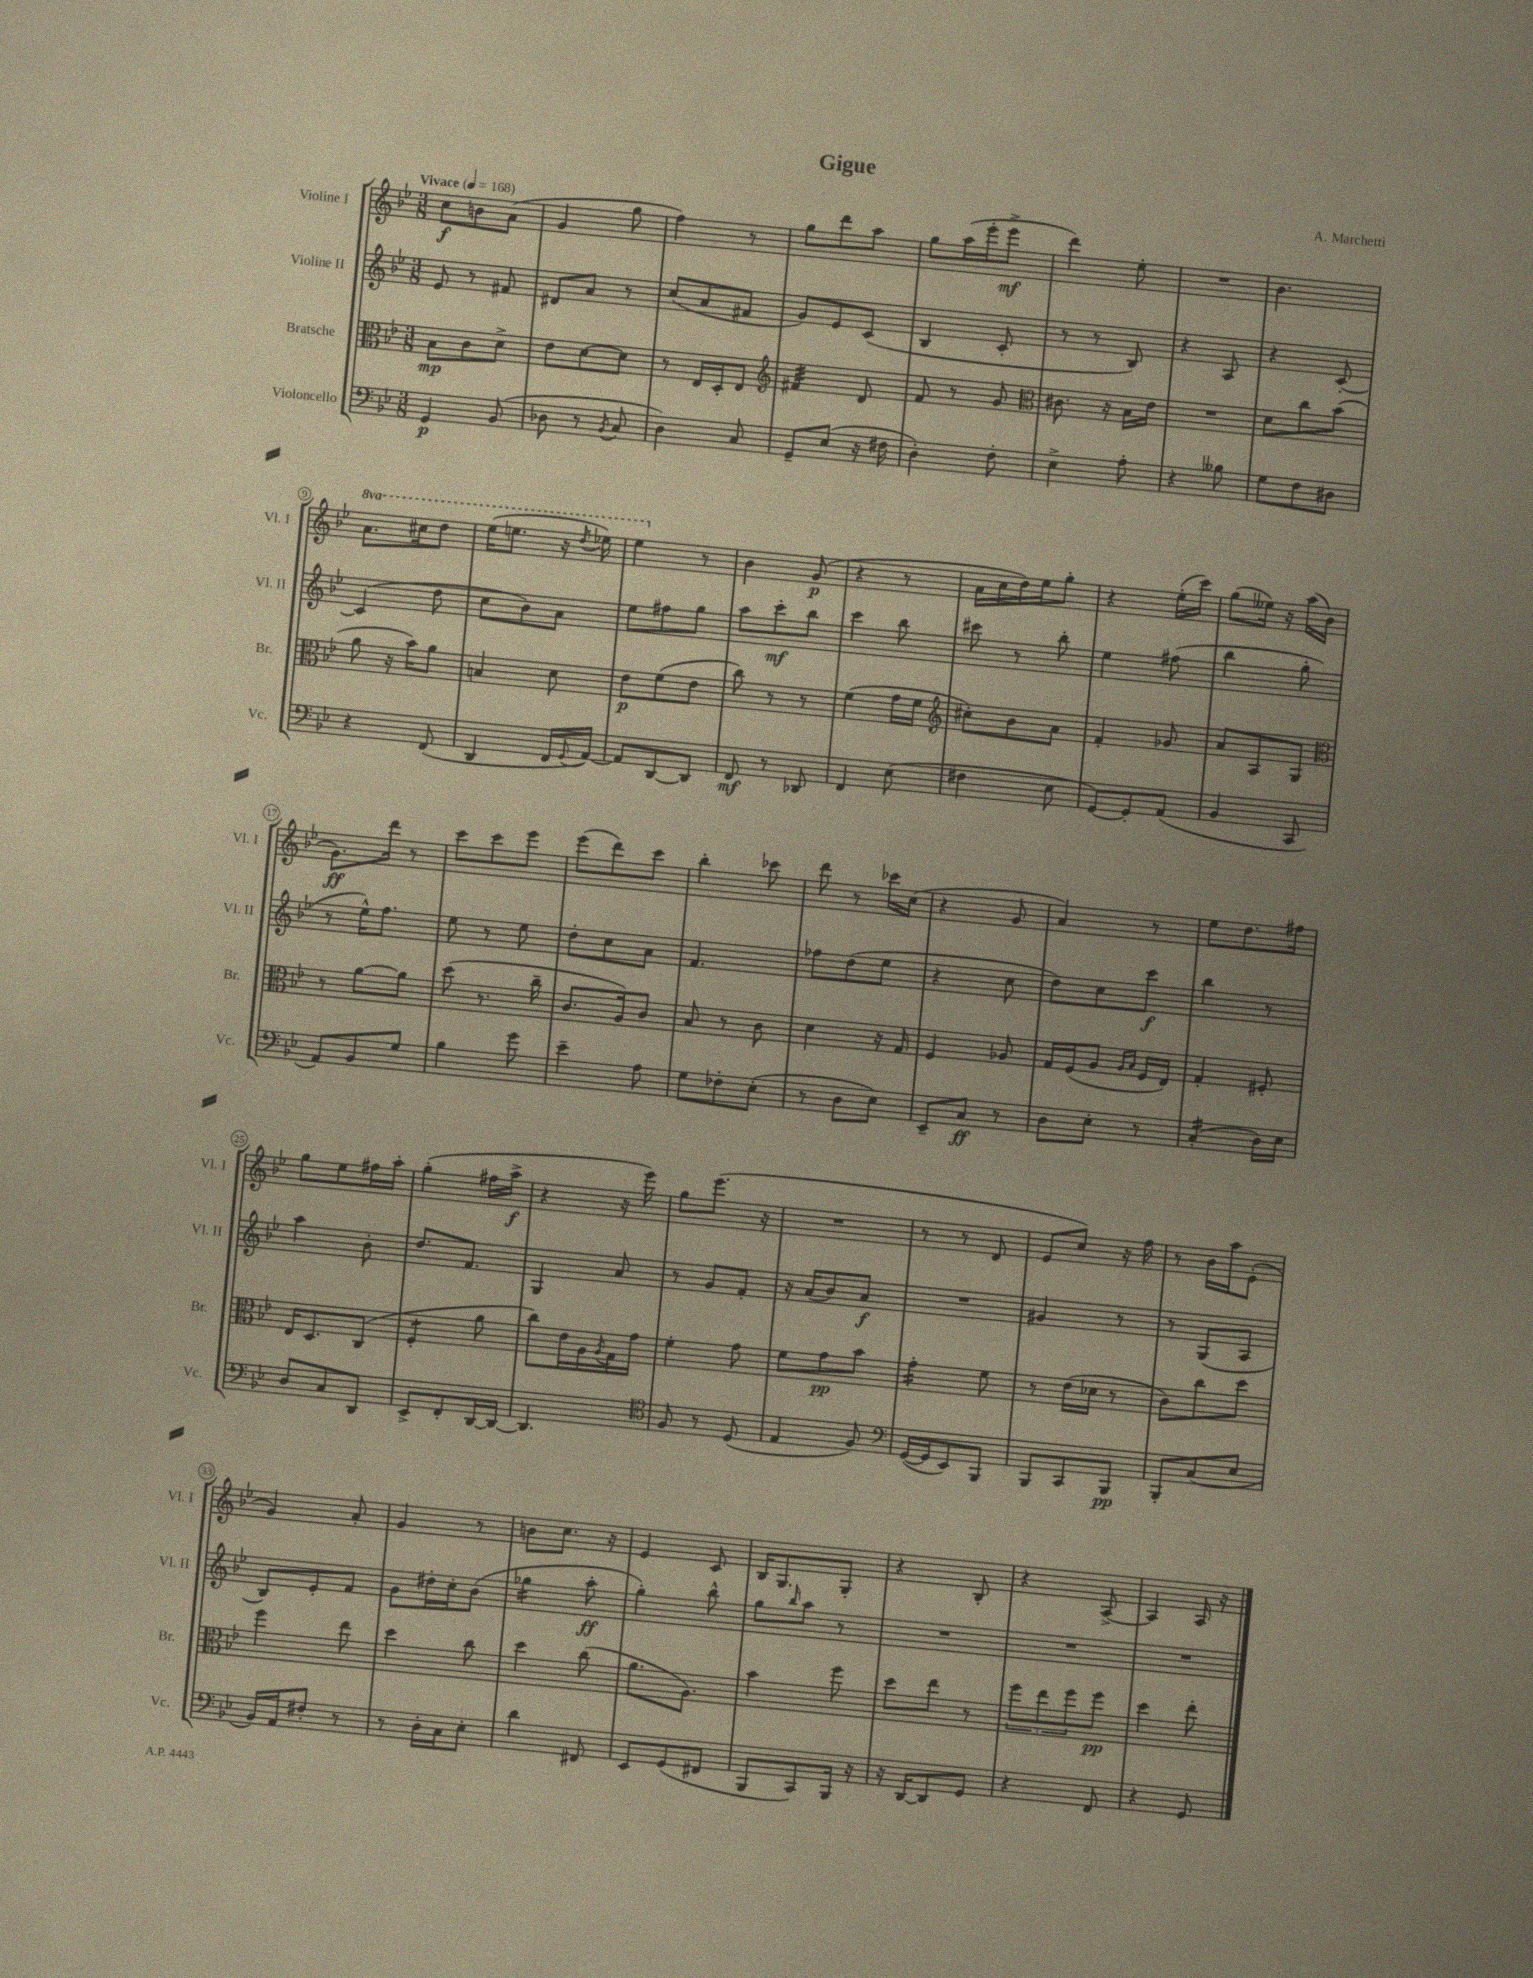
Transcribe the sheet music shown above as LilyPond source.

\header { title = "Gigue" composer = "A. Marchetti" }
<<
\new StaffGroup <<
\new Staff = "s0" \with { instrumentName = "Violine I" shortInstrumentName = "Vl. I" } {
    \clef treble \key bes \major \numericTimeSignature \time 3/8 \set Staff.ottavationMarkups = #ottavation-simple-ordinals \tempo "Vivace" 4 = 168
    c''8\f b'8 a'8( |
    g'4 g''8 |
    f''4) r8 |
    g''8 d'''8 a''8 |
    g''8 a''16( ees'''16-. ees'''8->\mf |
    d'''4) ees''8-. |
    R4. |
    bes'4. |
    \ottava #1 a''8. cis'''16 d'''8 |
    ees'''16( e'''8. r16 \acciaccatura { d'''8 } ees'''16) |
    ees'''4 \ottava #0 r8 |
    bes'4 g'8\p( |
    r4 r8 |
    a'16 c''16 d''16) ees''16 g''8-. |
    r4 ees''16-.( c'''16) |
    g''8( eeses''16) r16 a''16( bes'16 |
    g'8.\ff) d'''16 r8 |
    c'''8 c'''8 ees'''8 |
    ees'''8( d'''8) c'''8 |
    bes''4-. ces'''8 |
    d'''8 r8 ces'''16 c''16( |
    r4 g'8 |
    a'4) r8 |
    ees''8 d''8. fis''16 |
    g''8 ees''8 fis''16 a''16-. |
    g''4-.( fis''16 a''16->\f |
    r4 r16 ees'''16) |
    g''8 ees'''8.( r16 |
    R4. |
    r8 r8 d'8 |
    ees'8 c''8) r16 f''16 |
    r8 bes'16 a''16 ees'8-.( |
    g'4) a'8-. |
    g'4 r8 |
    b'8 c''8. r16 |
    ees'4 c'8 |
    bes16 g8. g8-. |
    r4 bes8-. |
    r4 a8~-> |
    a4 a16 r16 \bar "|." |
}
\new Staff = "s1" \with { instrumentName = "Violine II" shortInstrumentName = "Vl. II" } {
    \clef treble \key bes \major \numericTimeSignature \time 3/8
    ees'8 r8 fis'8 |
    dis'8 a'8 r8 |
    c''8( a'8 fis'8 |
    g'8) ees'8 c'8( |
    bes4 c'8-. |
    r8 r8 bes8) |
    r4 a8 |
    r4 c'8~-. |
    c'4( d''8 |
    c''8 bes'8) a'8 |
    ees''8 fis''8 g''8 |
    a''8 c'''8-.\mf bes''8 |
    c'''4 bes''8 |
    cis'''8 r8 bes''8-. |
    ees''4 fis''8( |
    bes''4 g''8-. |
    r8 ees''16-^) f''8. |
    ees''8 r8 ees''8 |
    d''8-. c''8 a'8 |
    f'4. |
    fes''8 d''8( ees''8 |
    r4 c''8 |
    d''8) c''8 c'''8\f |
    bes''4 r8 |
    a''4 bes'8-. |
    d''8. f'8. |
    g4 a'8 |
    r8 g'8 f'8-. |
    r16 a'16( bes'8) a'8\f |
    R4. |
    gis'4 r8 |
    r8 g8( a8 |
    bes8) ees'8-. f'8 |
    g'8 dis''16-. c''16-. bes'8( |
    ges''4:16 a''8-.\ff |
    g''4-.) bes''8-^ |
    g''8 \grace { bes''16 } a''8 r8 |
    R4. |
    R4. |
    R4. \bar "|." |
}
\new Staff = "s2" \with { instrumentName = "Bratsche" shortInstrumentName = "Br." } {
    \clef alto \key bes \major \numericTimeSignature \time 3/8
    bes8\mp c'8 d'8-> |
    ees'8 d'8~ d'8 |
    r8 ees16 d16-. ees8 |
    \clef treble fis'4:32 d'8 |
    f'8 r8 g'8 |
    \clef alto cis'8. r16 bes16 ees'16 |
    R4. |
    d'8 c''8 bes'8( |
    a'8 r16 bes'16) a'8 |
    b4 d'8 |
    ees'8\p f'8( ees'8 |
    c''8) r8 r8 |
    f'4( g'16 f'16 |
    \clef treble cis''8-.) bes'8 a'8 |
    f'4-. ges'8 |
    a'8 a8 g8 |
    \clef alto r8 a'8~ a'8 |
    d''8( r8. c''16-- |
    c'8. a16) c'8 |
    bes8 r8 c'8 |
    d'4 r16 g16 |
    f4 aes8 |
    g16 f16( a8 \grace { a16 bes16 } f16 ees16) |
    g4-. fis8-. |
    ees16 d8. c8( |
    f4:8-. a'8 |
    c''8) ees'16 a16 \acciaccatura { a8 } g16 g'16 |
    f'4-. g'8 |
    f'8 g'8\pp bes'8 |
    g'4:16-. f'8 |
    r8 ees'16( des'16 r8 |
    c'8) c''8 d''8 |
    f''4 ees''8 |
    d''4 c''8 |
    d''4 c''8( |
    a'8. a8.) |
    bes'4 f''8 |
    d''8 ees''8 r8 |
    \tuplet 3/2 { f''8 ees''8 f''8 } f''8\pp |
    d''4 ees''8-. \bar "|." |
}
\new Staff = "s3" \with { instrumentName = "Violoncello" shortInstrumentName = "Vc." } {
    \clef bass \key bes \major \numericTimeSignature \time 3/8
    g,4\p bes,8( |
    des8 r8 \acciaccatura { bes,8 } c8 |
    d4) c8 |
    g,8-- ees8( r16 fis16 |
    d4-.) f8-. |
    ees4-> a8-. |
    r4 beses8 |
    g8 f8 dis8 |
    r4 f,8( |
    d,4 f,16 \appoggiatura { g,8 } a,16~) |
    a,8 d,8~ d,8 |
    f,8\mf r8 des,8 |
    f,4 ees8( |
    fis4 ees8 |
    g,8~) g,8-. a,8( |
    bes,4 c,8 |
    a,8) bes,8 g8 |
    bes4 g'8 |
    ees'4-- a8 |
    g8 fes8-. ees8-.( |
    r8 d8 ees8) |
    ees,8-- c8\ff r8 |
    d8 ees8-. r8 |
    c4:16-.( d16) ees16 |
    d8 c8 d,8 |
    ees,8-> f,8-. d,16~ d,16~ |
    d,4. |
    \clef tenor f8 r8 d8( |
    ees4 f8) |
    \clef bass g,16~( g,16 ees,8) bes,,8 |
    bes,,8 c,8 bes,,8\pp |
    bes,,8-. c8( ees8 |
    bes,16) a,16 fis8-. r8 |
    r8 d16-. c16 ees8-. |
    d'4 fis,8 |
    ees,8 g,8( fis,8 |
    bes,,8 c,8) bes,,16 r16 |
    r16 d,16~ d,8 g,8 |
    r4 f,8 |
    r4 g,8 \bar "|." |
}
>>
>>
\layout { \context { \Score \override BarNumber.stencil = #(make-stencil-circler 0.1 0.3 ly:text-interface::print) } }
